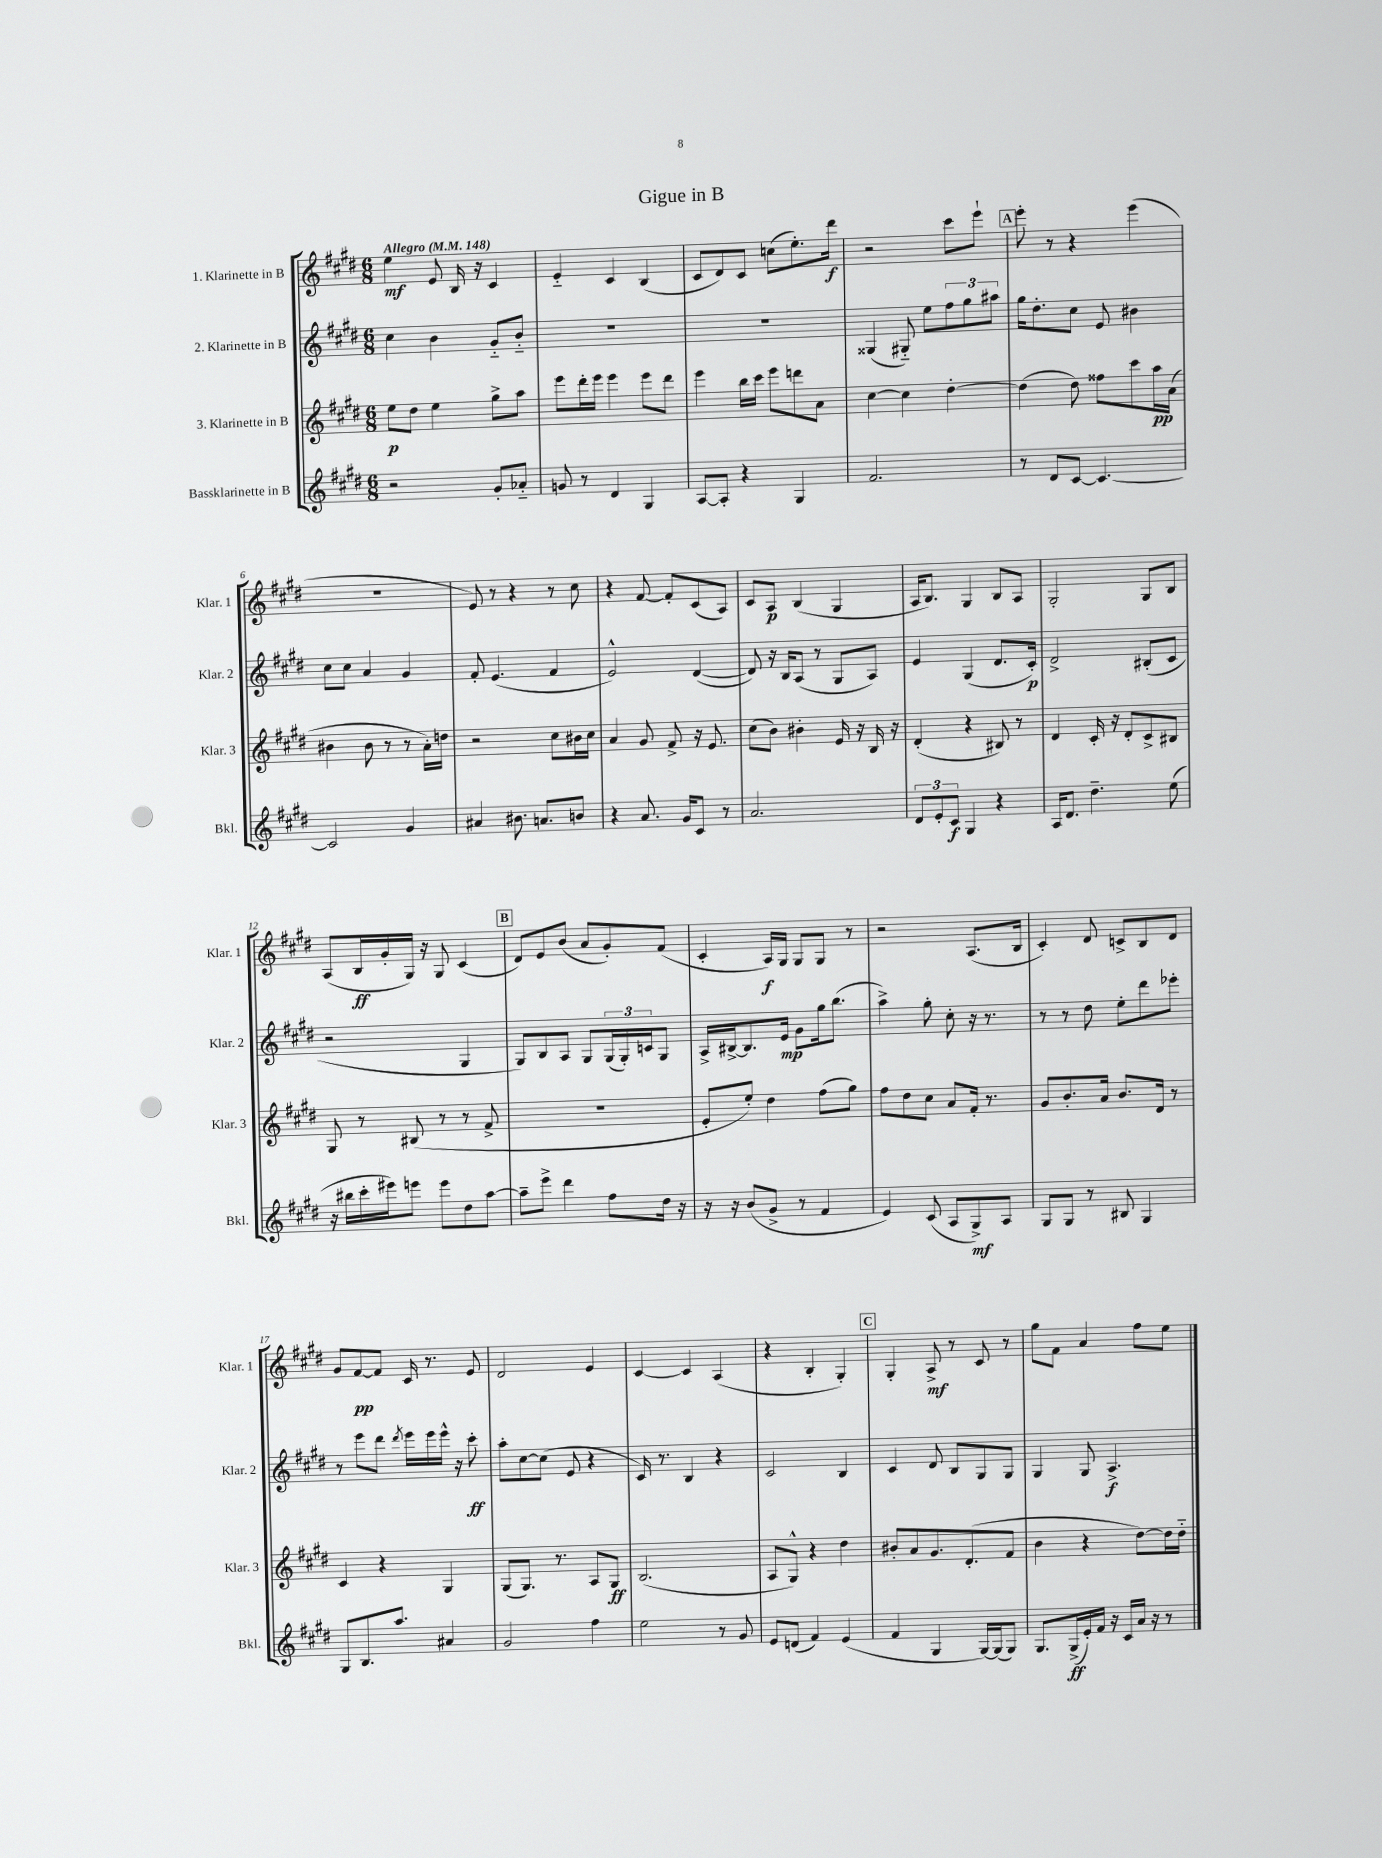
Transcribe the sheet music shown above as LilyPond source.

\header { title = "Gigue in B" }
<<
\new StaffGroup <<
\new Staff = "s0" \with { instrumentName = "1. Klarinette in B" shortInstrumentName = "Klar. 1" } {
    \clef treble \key e \major \numericTimeSignature \time 6/8 \tempo "Allegro" 4 = 148
    e''4\mf e'8 b16 r16 cis'4 |
    e'4-_ cis'4 b4( |
    cis'8 dis'8) cis'8 c''8( e''8.-.) dis'''16\f |
    r2 cis'''8 e'''8-! |
    \mark \markup { \box "A" } e'''8-. r8 r4 e'''4( |
    R2. |
    e'8) r8 r4 r8 cis''8 |
    r4 fis'8~ fis'8-. cis'8( a8) |
    cis'8 a8\p b4( gis4 |
    a16 b8.) gis4 b8 a8 |
    gis2-. gis8 b8 |
    a8( b16\ff gis'16-. gis16) r16 gis8 cis'4( |
    \mark \markup { \box "B" } dis'8) e'8 b'8( a'8 gis'8-.) fis'8( |
    cis'4-. a16\f) gis16 gis8 gis8 r8 |
    r2 a8.( b16 |
    cis'4-.) dis'8 c'8-> b8 dis'8 |
    gis'8 fis'8~\pp fis'8 cis'16 r8. e'8 |
    dis'2 e'4 |
    cis'4~ cis'4 a4( |
    r4 b4-. gis4-.) |
    \mark \markup { \box "C" } gis4-. a8->\mf r8 cis'8 r8 |
    gis''8 fis'8 a'4 fis''8 e''8 \bar "|." |
}
\new Staff = "s1" \with { instrumentName = "2. Klarinette in B" shortInstrumentName = "Klar. 2" } {
    \clef treble \key e \major \numericTimeSignature \time 6/8
    cis''4 b'4 gis'8-_ b'8-_ |
    R2. |
    R2. |
    gisis4( gis8-_) e''8 \tuplet 3/2 { fis''8 gis''8 ais''8 } |
    \mark \markup { \box "A" } gis''16 dis''8.-. cis''8 e'8 bis'4 |
    cis''8 cis''8 a'4 gis'4 |
    fis'8-. e'4.( fis'4 |
    e'2-^) dis'4~( |
    dis'8) r16 b16 a8( r8 gis8 a8) |
    e'4 gis4( dis'8. cis'16-.\p) |
    dis'2-> bis8-.( cis'8 |
    r2 gis4 |
    \mark \markup { \box "B" } gis8) b8 a8 gis8 \tuplet 3/2 { gis16( gis16-.) c'16 } gis8 |
    a16-> bis16~-> bis8. e'16\mp gis'8 gis''16 b''8.( |
    a''4->) gis''8-. cis''8-. r16 r8. |
    r8 r8 dis''8 e''8-. dis'''8 ees'''8-. |
    r8 e'''8 dis'''8 \acciaccatura { dis'''8 } e'''16 e'''16 e'''16-^ r16 cis'''8-.\ff |
    a''8-. cis''8~ cis''8( e'8 r4 |
    cis'16) r8. b4 r4 |
    cis'2 b4 |
    \mark \markup { \box "C" } cis'4 dis'8 b8 gis8 gis8 |
    gis4 gis8 a4.->\f \bar "|." |
}
\new Staff = "s2" \with { instrumentName = "3. Klarinette in B" shortInstrumentName = "Klar. 3" } {
    \clef treble \key e \major \numericTimeSignature \time 6/8
    e''8\p dis''8 e''4 gis''8-> a''8 |
    e'''8 dis'''16-. e'''16 e'''4 e'''8 dis'''8 |
    e'''4 b''16 cis'''16 e'''8 d'''8 a'8 |
    cis''4~ cis''4 dis''4~-. |
    \mark \markup { \box "A" } dis''4( dis''8) fisis''8 cis'''8 a''16\pp a'16( |
    bis'4 bis'8 r8 r8 a'16-.) d''16 |
    r2 cis''8 bis'16 cis''16 |
    a'4 gis'8 fis'8-> r16 e'8. |
    cis''8( b'8) bis'4-. e'16 r16 b16 r16 |
    dis'4-.( r4 bis8) r8 |
    dis'4 cis'16-. r16 dis'8-. cis'8-> bis8 |
    gis8 r8 bis8( r8 r8 fis'8-> |
    \mark \markup { \box "B" } R2. |
    e'8-. e''8-.) dis''4 fis''8( gis''8) |
    fis''8 dis''8 cis''8 a'8 fis'16-. r8. |
    gis'8 b'8.-. a'16 b'8. dis'16 r8 |
    cis'4 r4 gis4 |
    gis8( gis8.) r8. a8 gis8\ff |
    b2.( |
    a8 gis8-^) r4 dis''4 |
    \mark \markup { \box "C" } bis'8-. a'8 gis'8. dis'8.-.( fis'8 |
    b'4 r4 dis''8~) dis''16 dis''16-_ \bar "|." |
}
\new Staff = "s3" \with { instrumentName = "Bassklarinette in B" shortInstrumentName = "Bkl." } {
    \clef treble \key e \major \numericTimeSignature \time 6/8
    r2 gis'8-. aes'8-_ |
    g'8 r8 dis'4 gis4 |
    a8~ a8-. r4 gis4 |
    fis'2. |
    \mark \markup { \box "A" } r8 dis'8 cis'8~ cis'4.~ |
    cis'2 gis'4 |
    ais'4 bis'8. a'8. b'8 |
    r4 a'8. gis'16 cis'8 r8 |
    a'2. |
    \tuplet 3/2 { dis'8 e'8-. cis'8\f } gis4 r4 |
    a16 dis'8. dis''4.-- e''8( |
    r16 bis''16 cis'''16-. eis'''16) e'''8 e'''8 dis''8 a''8~ |
    \mark \markup { \box "B" } a''8-- e'''8-> dis'''4 fis''8 dis''16 r16 |
    r16 r16 b'8( gis'8-> r8 fis'4 |
    e'4) cis'8( a8 gis8->\mf) a8 |
    gis8 gis8 r8 bis8 gis4 |
    gis8 b8. a''8. ais'4 |
    gis'2 fis''4 |
    e''2 r8 gis'8 |
    e'8 d'8( fis'4) e'4( |
    \mark \markup { \box "C" } fis'4 gis4 gis16~) gis16( gis8) |
    gis8. gis16->\ff( e'16-.) fis'16 r16 cis'16 a'16 r16 r8 \bar "|." |
}
>>
>>
